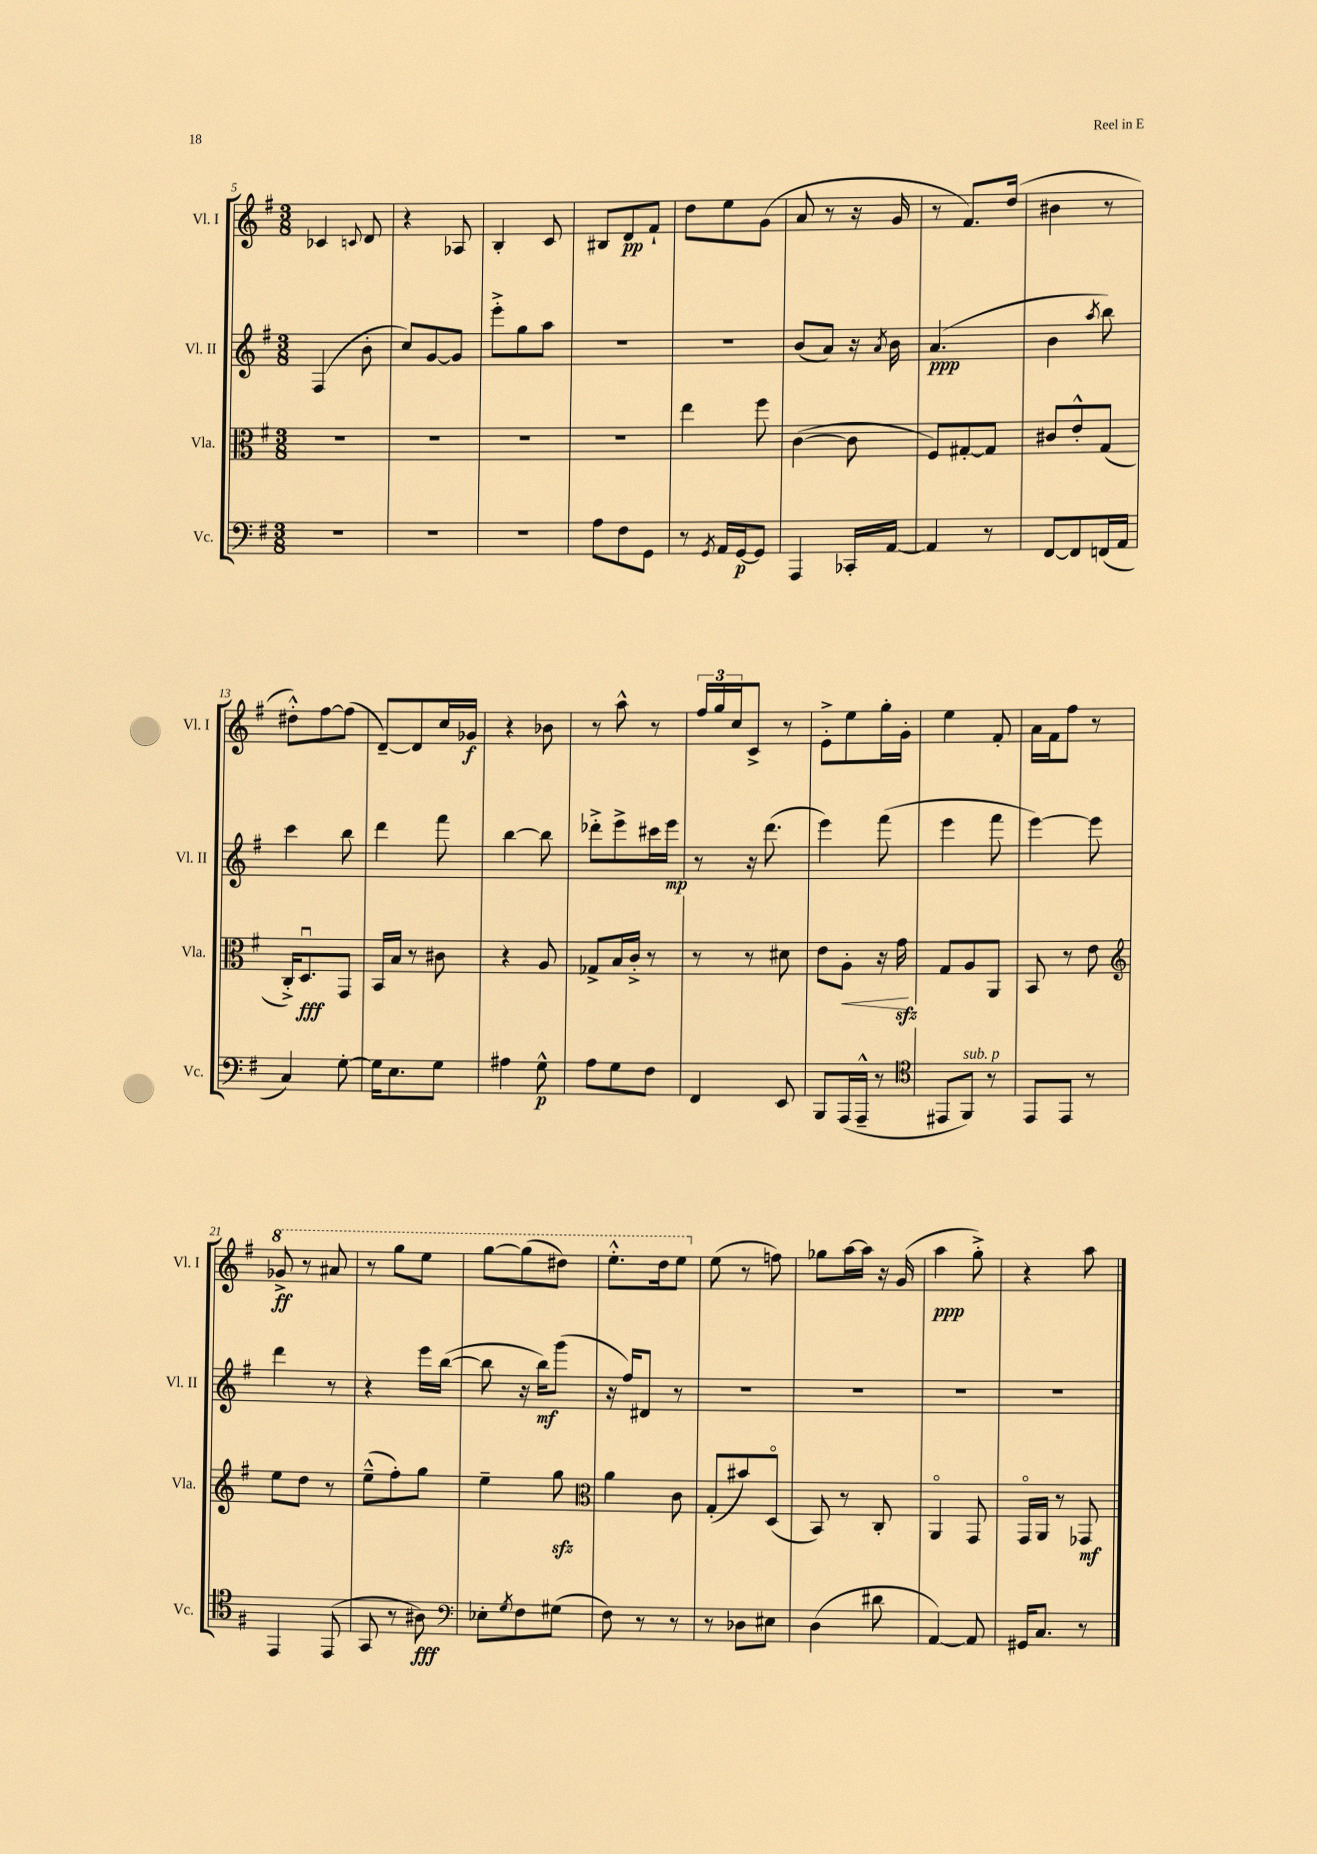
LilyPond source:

<<
\new StaffGroup <<
\new Staff = "s0" \with { instrumentName = "Vl. I" shortInstrumentName = "Vl. I" } {
    \clef treble \key g \major \numericTimeSignature \time 3/8
    ces'4 \appoggiatura { c'8 } d'8 |
    r4 aes8 |
    b4-. c'8 |
    bis8 d'8\pp fis'8-! |
    d''8 e''8 g'8( |
    a'8 r8 r16 g'16 |
    r8 fis'8.) d''16( |
    bis'4 r8 |
    dis''8-.-^) fis''8~ fis''8( |
    d'8~--) d'8 c''16 ges'16\f |
    r4 bes'8 |
    r8 a''8-^ r8 |
    \tuplet 3/2 { fis''16 g''16 c''16 } c'8-> r8 |
    e'8-.-> e''8 g''16-. g'16-. |
    e''4 fis'8-. |
    a'16 fis'16 fis''8 r8 |
    \ottava #1 ges''8->\ff r8 ais''8 |
    r8 g'''8 e'''8 |
    g'''8~ g'''8( dis'''8) |
    e'''8.-.-^ d'''16 e'''8 \ottava #0 |
    e''8( r8 f''8) |
    ges''8 a''16~ a''16 r16 g'16( |
    a''4\ppp g''8-.->) |
    r4 a''8 \bar "|." |
}
\new Staff = "s1" \with { instrumentName = "Vl. II" shortInstrumentName = "Vl. II" } {
    \clef treble \key g \major \numericTimeSignature \time 3/8
    fis4( b'8-. |
    c''8) g'8~ g'8 |
    e'''8-.-> g''8 a''8 |
    R4. |
    R4. |
    b'8( a'8) r16 \acciaccatura { a'8 } b'16 |
    a'4.\ppp( |
    b'4 \acciaccatura { a''8 } b''8) |
    c'''4 b''8 |
    d'''4 fis'''8 |
    b''4~ b''8 |
    des'''8-.-> e'''8-> cis'''16 e'''16\mp |
    r8 r16 d'''8.( |
    e'''4) fis'''8( |
    e'''4 fis'''8 |
    e'''4~) e'''8 |
    d'''4 r8 |
    r4 e'''16 b''16~( |
    b''8 r16 b''16\mf) g'''8( |
    r16 fis''16) dis'8 r8 |
    R4. |
    R4. |
    R4. |
    R4. \bar "|." |
}
\new Staff = "s2" \with { instrumentName = "Vla." shortInstrumentName = "Vla." } {
    \clef alto \key g \major \numericTimeSignature \time 3/8
    R4. |
    R4. |
    R4. |
    R4. |
    e''4 fis''8 |
    c'4~( c'8 |
    fis8) gis8~-. gis8 |
    cis'8 e'8-.-^ g8( |
    c16-.->) d8.\downbow\fff g,8 |
    b,16 b16 r8 cis'8 |
    r4 a8 |
    ges8-> b16 c'16-.-> r8 |
    r8 r8 dis'8 |
    e'8 a8-.\< r16 g'16\sfz\! |
    g8 a8 a,8 |
    b,8 r8 e'8 |
    \clef treble e''8 d''8 r8 |
    e''8---^( fis''8-.) g''8 |
    e''4-- g''8\sfz |
    \clef alto a'4 c'8 |
    g8-.( bis'8) d8\flageolet( |
    b,8) r8 c8-. |
    a,4\flageolet g,8 |
    g,16\flageolet a,16 r8 ges,8\mf \bar "|." |
}
\new Staff = "s3" \with { instrumentName = "Vc." shortInstrumentName = "Vc." } {
    \clef bass \key g \major \numericTimeSignature \time 3/8
    R4. |
    R4. |
    R4. |
    a8 fis8 g,8 |
    r8 \acciaccatura { g,8 } a,16 g,16~\p g,8 |
    a,,4 ces,16-. a,16~ |
    a,4 r8 |
    fis,8~ fis,8 f,16( a,16 |
    c4) g8~-. |
    g16 e8. g8 |
    ais4 g8-^\p |
    a8 g8 fis8 |
    fis,4 e,8 |
    b,,8 a,,16( a,,16---^ r8 |
    \clef tenor eis,8 fis,8^\markup { \italic "sub. p" }) r8 |
    e,8 e,8 r8 |
    e,4 e,8( |
    g,8 r8 ais8\fff) |
    \clef bass ees8-. \acciaccatura { g8 } fis8 gis8( |
    fis8) r8 r8 |
    r8 des8 eis8 |
    d4( dis'8 |
    a,4~) a,8 |
    gis,16 c8. r8 \bar "|." |
}
>>
>>
\layout { \context { \Score currentBarNumber = #5 } }
